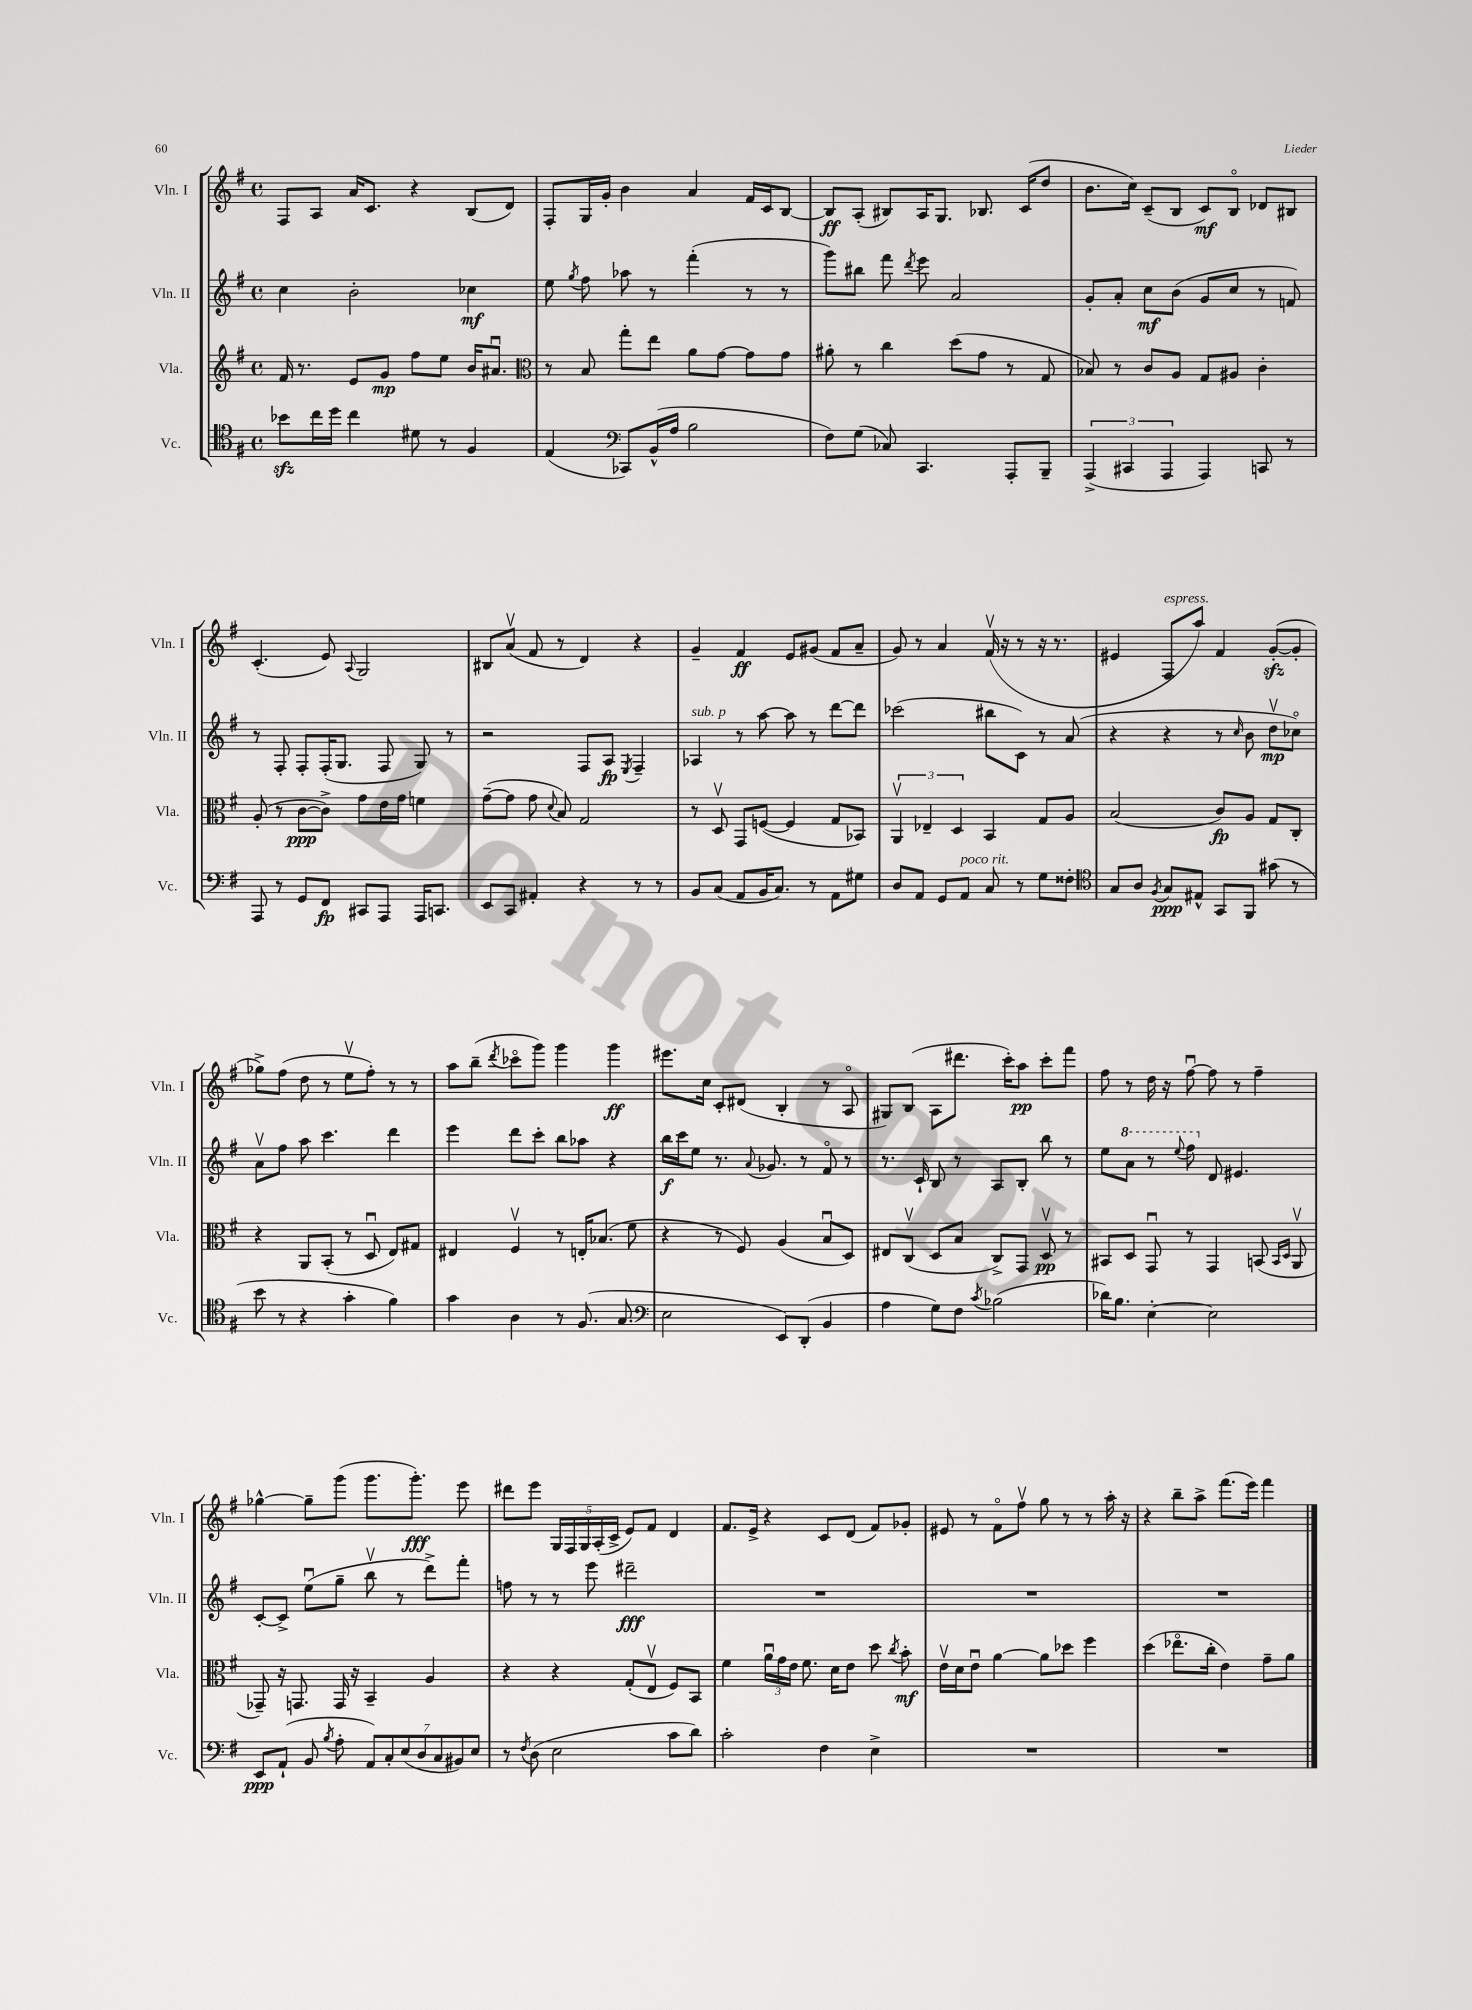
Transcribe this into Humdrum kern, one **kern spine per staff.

**kern	**kern	**kern	**kern
*staff4	*staff3	*staff2	*staff1
*clefC4	*clefG2	*clefG2	*clefG2
*k[f#]	*k[f#]	*k[f#]	*k[f#]
*M4/4	*M4/4	*M4/4	*M4/4
*met(c)	*met(c)	*met(c)	*met(c)
8b-\L	16f#/	4cc\	8F#/L
.	8.r	.	.
16cc\L	.	.	8A/J
16dd\JJ	.	.	.
4cc\	8e/L	2b'\	16a/LK
.	.	.	8.c/J
.	8g/J	.	.
8d#\	8ff#\L	.	4r
8r	8ee\J	.	.
4F#/	16b/LK	4cc-\	(8B/L
.	8.a#u/J	.	.
.	.	.	8d/J)
=	=	=	=
*	*clefC3	*	*
(4E/	8r	8ee\	8F#'/L
.	.	8qgg/	.
.	8B/	8ff#\	16G/L
.	.	.	16g'/JJ
*clefF4	*	*	*
8CC-/L)	8gg'\L	8aa-\	4b\
(16BB^^/L	8ee\J	8r	.
16A/JJ	.	.	.
2B\	8a\L	(4fff#'\	4a/
.	[8g\J	.	.
.	8g\]L	8r	16f#/LL
.	.	.	16c/J
.	8g\J	8r	[8B/J
=	=	=	=
8F#\L)	8a#'\	8ggg\L)	8B/]L
(8G\J	8r	8bb#\J	(8A'/J
8C-/)	4cc\	8fff#\	8B#/L)
.	.	8qddd/	.
4.CC/	.	8eee\	16A/K
.	.	.	8.G/J
.	(8dd\L	2a/	.
.	8g\J	.	8.B-/
8AAA'/L	8r	.	.
.	.	.	(16c/LK
8BBB~/J	8G/	.	8dd/J
=	=	=	=
(6AAA^/	8B-/)	8g'/L	8.b\L
.	8r	8a'/J	.
6CC#/	.	.	.
.	.	.	16cc\Jk)
.	8c/L	8cc\L	(8c~/L
6AAA/	.	.	.
.	8A/J	(8b\J	8B/J
4AAA/)	8G/L	8g/L	8c/L)
.	8A#/J	8cc/J	8Bo/J
8CC/	4c'\	8r	8d-/L
8r	.	8f/)	8B#/J
=	=	=	=
8AAA/	(8A'/	8r	(4.c'/
8r	8r	8F#'/	.
8GG/L	[8c\L	8F#'/L	.
8FF#/J	8c^\]J)	(16F#'/K	8e/)
.	.	8.G/J	.
.	.	.	8qqA/
8CC#/L	8g\L	.	2G/
8AAA/J	16e\L	8F#/	.
.	16g\JJ	.	.
16AAA/LK	4f\	8G/)	.
8.CC/J	.	.	.
.	.	8r	.
=	=	=	=
8EE/L	([8g~\L	2r	8B#/L
8CC/J	8g\]J	.	(8av/J
4AA#'/	8g\	.	8f#/
.	8qqd/	.	.
.	8B/)	.	8r
4r	2G/	8F#/L	4d/)
.	.	8A/J	.
.	.	8qE/	.
8r	.	4F#~/	4r
8r	.	.	.
=	=	=	=
8BB/L	8r	4A-/	4g~/
(8C/J	8Dv/	.	.
8AA/L	8GG/L	8r	4f#/
16BB/K	([8F/J	[8aa\	.
8.C/J)	.	.	.
.	4F/]	8aa\]	8e/L
8r	.	8r	(8g#/J
8AA\L	8G/L	[8ddd\L	8f#/L
8G#\J	8BB-/J)	8ddd\]J	8a~/J
=	=	=	=
8D/L	6AAv/	(2ccc-\	8g/)
8AA/J	.	.	8r
.	6E-~/	.	.
8GG/L	.	.	4a/
.	6D/	.	.
8AA/J	.	.	.
8C/	4BB/	8bb#\L	(16f#v/
.	.	.	16r
8r	.	8c\J)	8r
8G\L	8G/L	8r	16r
.	.	.	8.r
8F##'\J	8A/J	(8a/	.
=	=	=	=
*clefC4	*	*	*
8G/L	(2B/	4r	4e#/
8A/J	.	.	.
8qF#/	.	.	.
8G/L	.	4r	8F#/L
8E#^^/J	.	.	8aa/J)
8GG/L	8c/L)	8r	4f#/
.	.	16qqcc/	.
8FF#/J	8A/J	8b\	.
(8g#\	8G/L	8ddv\L	([8g'/L
8r	8C'/J	8cc-o\J)	8g'/]J
=	=	=	=
8b\	4r	8av\L	8gg-^\L)
8r	.	8ff#\J	(8ff#\J
4r	8AA/L	8aa\	8dd\
.	(8BB'/J	4.ccc\	8r
4g'\	8r	.	8eev\L
.	8Du/	.	8ff#'\J)
4f#\)	8E/L)	4ddd\	8r
.	8G#/J	.	8r
=	=	=	=
4g\	4E#/	4eee\	8aa\L
.	.	.	(8bb~\J
.	.	.	8qddd/
4A\	4F#v/	8ddd\L	8ccc-o\L
.	.	8ccc'\J	8ggg\J)
8r	8r	8bb\L	4ggg\
(8.F#/	16E'/LK	8aa-\J	.
.	(8.B-/J	.	.
.	.	4r	4ggg\
8.G/	.	.	.
.	8f#\	.	.
=	=	=	=
*clefF4	*	*	*
2E\	4r	16bb\LL	8.eee#\L
.	.	16ccc\J	.
.	.	8ee\J	.
.	.	.	16cc\Jk
.	8r	8.r	8c'/L
.	8F#/)	.	(8d#/J
.	.	8qqa/	.
.	.	8.g-/	.
8EE/L)	(4A/	.	4B'/
(8DD'/J	.	8r	.
4BB/	8Bu/L	8f#o/	8r
.	8D/J)	8r	8Ao/
=	=	=	=
4A\	8E#/L	8.r	8G#/L)
.	(8Cv/J	.	(8B/J
.	.	16c`/	.
8G\L)	8D/L	8B/	8A\L
8F#\J	8B/J	8r	8.ddd#\J
8qc/	.	.	.
(2B-\	8C^/L)	8A/L	.
.	.	.	16ccc'\LK)
.	8GG/J	8B'/J	8aa\J
.	8Dv/	8bb\	8ccc'\L
.	8r	8r	8fff#\J
=	=	=	=
16d-\LK)	8BB#/L	8ee\L	8ff#\
8.B\J	.	.	.
.	8D/J	8aa\J	8r
[4E'\	8GGu/	8r	16dd\
.	.	.	16r
.	.	8qqeee/	.
.	8r	8fff#\	[8ff#u\
2E\]	4GG/	8d/	8ff#\]
.	.	4.e#/	8r
.	(8BB/	.	4ff#~\
.	16qqBB/LL	.	.
.	16qqD/JJ	.	.
.	8AAv/	.	.
=	=	=	=
8EE/L	8GG-~/)	[8c'/L	[4gg-^^\
(8AA`/J	16r	8c^/]J	.
.	8.GG/	.	.
8BB/	.	(8eeu\L	8gg-~\]L
8qB/	.	.	.
8A'\	16GG/	8gg~\J	(8ggg\J
.	16r	.	.
14AA/L)	4BB~/	8bbv\	8.ggg\L
14C'/	.	.	.
.	.	8r	.
(14E/	.	.	.
.	.	.	8.ggg'\J)
14D/	.	.	.
.	4A/	8ddd^\L)	.
14C/	.	.	.
14BB#/)	.	.	.
.	.	8fff#'\J	8eee\
14E/J	.	.	.
=	=	=	=
8r	4r	8ff\	8ddd#\L
8qF#/	.	.	.
(8D\	.	8r	8eee\J
2E\	4r	8r	20G/LL
.	.	.	20F#/
.	.	.	20G/
.	.	8eee\	.
.	.	.	(20A'/
.	.	.	20c^/JJ
.	(8G'/L	2ddd#~\	8e/L)
.	8Ev/J	.	8f#/J
8c\L	8F#/L)	.	4d/
8d\J)	8BB/J	.	.
=	=	=	=
2c'\	4f#\	1r	8.f#/L
.	.	.	16e^/Jk
.	24au\LL	.	4r
.	24g\	.	.
.	24e\JJ	.	.
.	8.f#\	.	.
4F#\	.	.	8c/L
.	16d\LK	.	.
.	8e\J	.	(8d/J
4E^\	8dd\	.	8f#/L)
.	8qcc/	.	.
.	8b'\	.	8g-'/J
=	=	=	=
1r	16ev\LL	1r	8e#/
.	16d\J	.	.
.	8eu\J	.	8r
.	[4a\	.	8f#o\L
.	.	.	8ff#v\J
.	8a\]L	.	8gg\
.	8dd-\J	.	8r
.	4ff#\	.	8r
.	.	.	16aa'\
.	.	.	16r
=	=	=	=
1r	(4dd\	1r	4r
.	8.ee-o\L	.	8bb~\L
.	.	.	8aa^\J
.	16cc'\Jk	.	.
.	4e\)	.	(8.fff#\L
.	.	.	16eee\Jk)
.	8g~\L	.	4fff#\
.	8a\J	.	.
==	==	==	==
*-	*-	*-	*-
